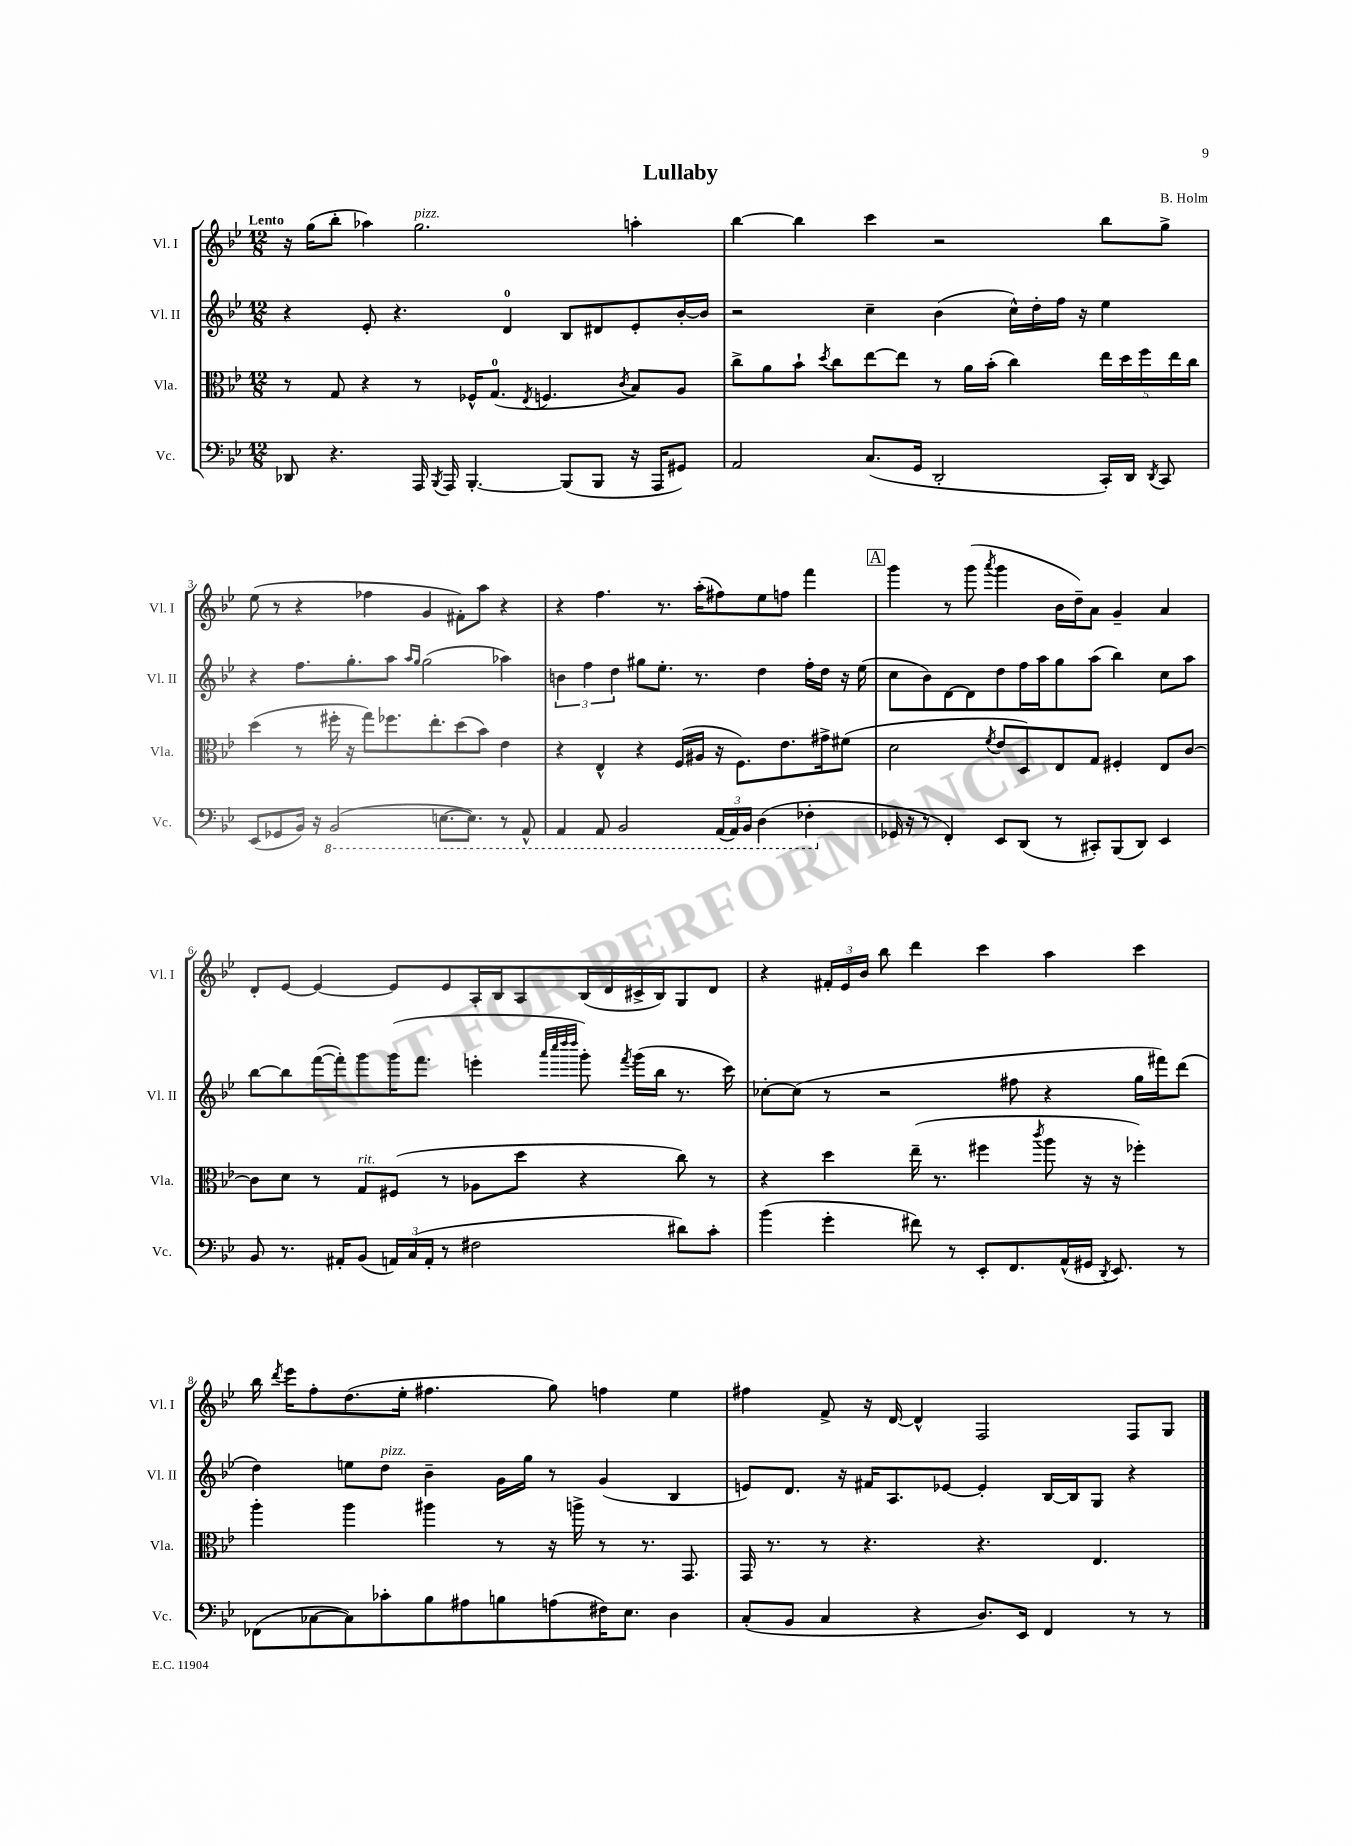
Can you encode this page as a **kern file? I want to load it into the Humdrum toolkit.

**kern	**kern	**kern	**kern
*part4	*part3	*part2	*part1
*staff4	*staff3	*staff2	*staff1
*I"Vc.	*I"Vla.	*I"Vl. II	*I"Vl. I
*I'Vc.	*I'Vla.	*I'Vl. II	*I'Vl. I
*clefF4	*clefC3	*clefG2	*clefG2
*k[b-e-]	*k[b-e-]	*k[b-e-]	*k[b-e-]
*M12/8	*M12/8	*M12/8	*M12/8
=1	=1	=1	=1
!	!	!	!LO:TX:a:B:t=Lento
8DD-X/	8r	4r	16r
.	.	.	(16gg\KL
4.r	8G/	.	8bb-'\J
.	4r	8e-'/	4aa-X\)
.	.	4.r	.
!	!	!	!LO:TX:a:i:t=pizz.
16AAA/	8r	.	2.gg\
8qBBB-/	.	.	.
16AAA/	.	.	.
[4.BBB-'/	16F-X^^/KL	.	.
.	(8.G/J	.	.
.	.	4d/	.
.	8qE-/	.	.
.	4.Fn/	.	.
(8BBB-/L]	.	8B-/L	.
8BBB-/J	.	8d#X/	.
.	8qc/	.	.
16r	8B-/L)	8e-'/	4aan'\
16AAA/KL	.	.	.
8GG#X/J)	8A/J	[16b-'/L	.
.	.	16b-/JJ]	.
=2	=2	=2	=2
2AA/	8cc^\L	2r	[4bb-\
.	8a\	.	.
.	8b-`\J	.	4bb-\]
.	8qdd/	.	.
.	8cc\L	.	.
(8.C/L	[8ee-\	4cc~\	4ccc\
.	8ee-\J]	.	.
16GG/Jk	.	.	.
2DD'/	8r	(4b-\	2r
.	16a\LL	.	.
.	(16b-'\JJ	.	.
.	4cc\)	16cc^^\LL)	.
.	.	16dd'\	.
.	.	16ff\JJ	.
.	.	16r	.
16CC'/LL)	20ee-\LL	4ee-\	8bb-\L
.	20dd\	.	.
16DD/JJ	.	.	.
.	20ff\	.	.
8qDD/	.	.	.
8CC/	.	.	8gg^\J
.	20ee-\	.	.
.	20cc\JJ	.	.
!!LO:LB:g=z
=3	=3	=3	=3
(8EE-/L	(4dd\	4r	(8ee-\
8GG-X/	.	.	8r
16BB-/Jk)	8r	8.ff\L	4r
16r	.	.	.
*8ba	*	*	*
(2BBB-/	16ff#X'\	.	.
.	16r	8.gg'\	.
.	8gg\L)	.	4ff-X\
.	8.ff-X\	8aa\J	.
.	.	16qqaa/LL	.
.	.	16qqgg/JJ	.
.	.	(2gg\	4g/
.	8.ee-'\	.	.
[8.EEn\L	.	.	.
.	(8dd\	.	8f#X'\L)
8.EE\J])	.	.	.
.	8b-\J)	.	8aa\J
8r	4e-\	4aa-X\)	4r
8AAA^^/	.	.	.
=4	=4	=4	=4
4AAA/	4r	6bn\	4r
.	.	6ff\	.
8AAA/	4E-^^/	.	4.ff\
.	.	6dd\	.
2BBB-/	.	.	.
.	4r	8gg#X\L	.
.	.	8.ee-'\J	8.r
.	(16F/LL	.	.
.	16A#X/JJ	8.r	(16aa'\KL
(24AAA/LL	16r	.	8ff#X\)
24AAA/)	.	.	.
.	8.F\L)	.	.
24BBB-/JJ	.	.	.
(4DD\	.	4dd\	8ee-\
.	8.e-\	.	8ffn\J
4FF-X'\	.	16ff'\LL	4fff\
.	16g#X^\k	16dd\JJ	.
.	(8f#X\J	16r	.
.	.	(16ee-\	.
!!LO:REH:place=s1:t=A
=5	=5	=5	=5
*X8ba	*	*	*
16GG-X/	2d\	8cc\L	4ggg\
16r	.	.	.
8r	.	8b-\)	.
4FF'/)	.	[8d\	8r
.	.	8d\]	(8ggg\
.	8qf/	.	8qaaa/
8EE-/L	8e-/L	8dd\	4ggg\
(8DD/J	8D/)	16ff\L	.
.	.	16aa\J	.
8r	8E-/	8gg\	16b-\LL
.	.	.	16dd~\J)
8CC#X'/L)	8G/J	(8aa\J	8a\J
(8BBB-/	4F#X'/	4bb-\)	4g~/
8DD/J)	.	.	.
4EE-/	8E-/L	8cc\L	4a/
.	[8c/J	8aa\J	.
!!LO:LB:g=z
=6	=6	=6	=6
8BB-/	8c\L]	[8bb-\L	8d'/L
8.r	8d\J	8bb-\]	[8e-/J
.	8r	([16fff\L	4e-/_
16AA#X'/KL	.	16fff'\J])	.
!	!LO:TX:a:i:t=rit.	!	!
(8BB-/J	8G/L	8ggg\	.
24AAn/LL)	(8F#X/J	(16ggg\K	8e-/L]
(24C/	.	.	.
.	.	8.fff\J	.
24AA'/JJ	.	.	.
8r	8r	.	8e-/
2F#X\	8A-X\L	4eeen'\	16A'/L
.	.	.	16B-/J
.	8dd\J	.	8A/
.	.	32qqaaa/LLL	.
.	.	32qqcccc/	.
.	.	32qqdddd/	.
.	.	32qqdddd/JJJ	.
.	4r	8ggg'\)	(16B-/L
.	.	.	16d/
.	.	8qfff/	.
.	.	(16ggg\LL	16c#X^/
.	.	16bb-\JJ	16B-/J)
8d#X\L)	8cc\)	8.r	8G/
8c'\J	8r	.	8d/J
.	.	16ccc\)	.
=7	=7	=7	=7
(4b-\	4r	[8cc-X'\L	4r
.	.	(8cc-\J]	.
4g'\	4dd\	8r	24f#X'/LL
.	.	.	24e-/
.	.	.	24b-/JJ
.	.	2r	8bb-\
8f#X\)	(16ee-~\	.	4ddd\
.	8.r	.	.
8r	.	.	.
8EE-'/L	4ff#X\	.	4ccc\
8.FF/	.	8ff#X\	.
.	8qccc/	.	.
.	8aa\	4r	4aa\
(16AA^^/L	.	.	.
16GG#X/JJ	16r	.	.
8qDD/	.	.	.
8.EE-/)	16r	.	.
.	4ff-X'\)	16gg\LL	4ccc\
.	.	16fff#X\J)	.
8r	.	(8ddd\J	.
!!LO:LB:g=z
=8	=8	=8	=8
(8FF-X\L	4aa'\	4dd\)	16bb-\
.	.	.	8qddd/
.	.	.	16eee-\KL
[8C-X\	.	.	8ff'\
8C-\])	4aa\	8een\L	(8.dd\
!	!	!LO:TX:a:i:t=pizz.	!
8c-X'\	.	8dd\J	.
.	.	.	16ee-'\Jk
8B-\	4aa#X\	4b-~\	4.ff#X\
8A#X\	.	.	.
8Bn\	8r	16g\LL	.
.	.	16gg\JJ	.
(8An\	16r	8r	8gg\)
.	16aan^\	.	.
16F#X\K)	8r	(4g/	4ffn\
8.E-\J	.	.	.
.	8.r	.	.
4D\	.	4B-/	4ee-\
.	8.GG/	.	.
=9	=9	=9	=9
(8C'/L	16GG/	8en/L)	4ff#X\
.	8.r	.	.
8BB-/J	.	8.d/J	.
4C/	8r	.	8f^/
.	.	16r	.
.	4.r	16f#X/KL	16r
.	.	8.A/	[16d/
4r	.	.	4d^^/]
.	.	[8e-X/J	.
8.D/L)	4.r	4e-'/]	2F/
16EE-/Jk	.	.	.
4FF/	.	[16B-/LL	.
.	.	16B-/J]	.
.	4.E-/	8G/J	.
8r	.	4r	8F/L
8r	.	.	8G/J
==	==	==	==
*-	*-	*-	*-
